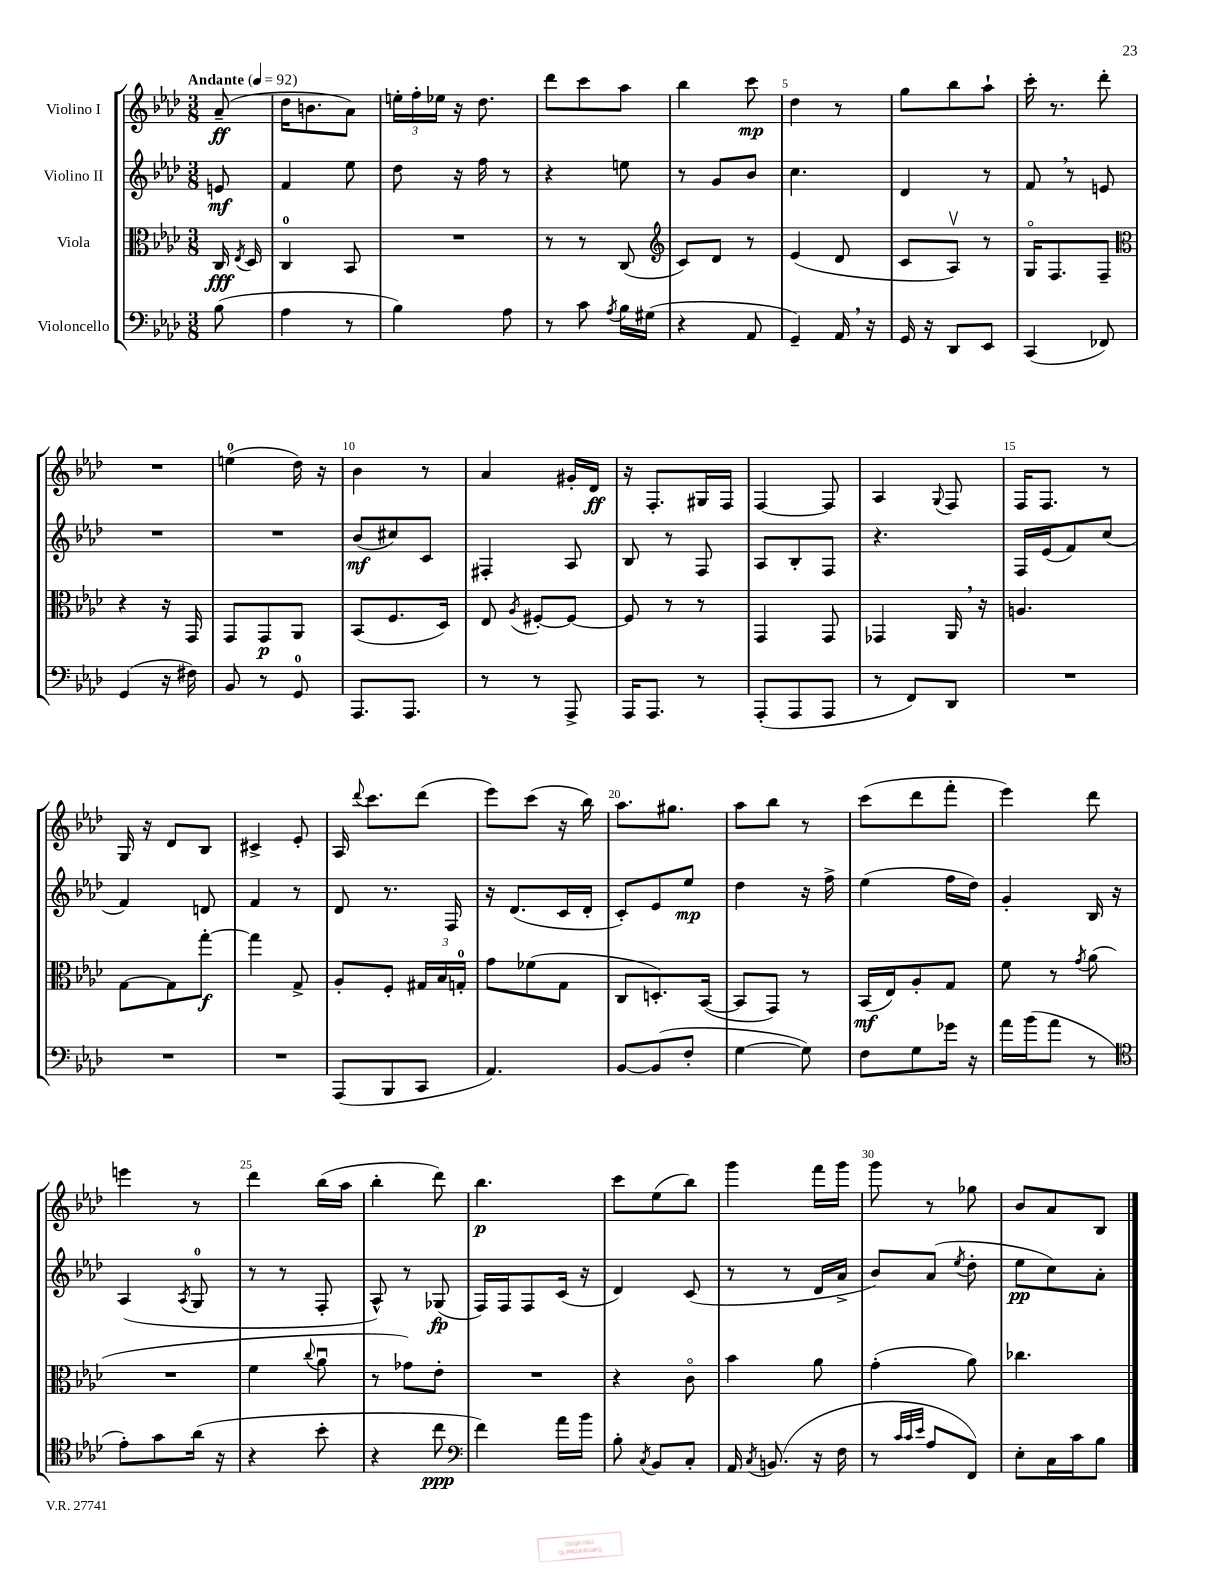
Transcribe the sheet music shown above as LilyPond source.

<<
\new StaffGroup <<
\new Staff = "s0" \with { instrumentName = "Violino I" } {
    \clef treble \key aes \major \numericTimeSignature \time 3/8 \partial 8 \tempo "Andante" 4 = 92
    \autoBeamOff aes'8--\ff( |
    des''16[ b'8. aes'8]) |
    \tuplet 3/2 { e''16[-. f''16-. ees''16] } r16 des''8. |
    des'''8[ c'''8 aes''8] |
    bes''4 c'''8\mp |
    des''4 r8 |
    g''8[ bes''8 aes''8]-! |
    c'''16-. r8. des'''8-. |
    R4. |
    e''4-0( des''16) r16 |
    bes'4 r8 |
    aes'4 gis'16[-. des'16]\ff |
    r16 f8.[-. gis16 f16] |
    f4~ f8 |
    aes4 \appoggiatura { g8 } f8 |
    f16[ f8.] r8 |
    g16 r16 des'8[ bes8] |
    cis'4-> ees'8-. |
    aes16 \appoggiatura { des'''8 } c'''8.[ des'''8]( |
    ees'''8[) c'''8]( r16 bes''16) |
    aes''8.[ gis''8.] |
    aes''8[ bes''8] r8 |
    c'''8[( des'''8 f'''8]-. |
    ees'''4) des'''8 |
    e'''4 r8 |
    des'''4 bes''16[( aes''16] |
    bes''4-. des'''8) |
    bes''4.\p |
    c'''8[ ees''8( bes''8]) |
    g'''4 f'''16[ g'''16] |
    g'''8 r8 ges''8 |
    bes'8[ aes'8 bes8] \bar "|." |
}
\new Staff = "s1" \with { instrumentName = "Violino II" } {
    \clef treble \key aes \major \numericTimeSignature \time 3/8 \partial 8
    \autoBeamOff e'8\mf |
    f'4 ees''8 |
    des''8 r16 f''16 r8 |
    r4 e''8 |
    r8 g'8[ bes'8] |
    c''4. |
    des'4 r8 |
    f'8 \breathe r8 e'8 |
    R4. |
    R4. |
    bes'8[\mf( cis''8) c'8] |
    fis4-. aes8 |
    bes8 r8 f8 |
    aes8[ bes8-. f8] |
    r4. |
    f16[ ees'16( f'8) c''8]( |
    f'4) d'8 |
    f'4 r8 |
    des'8 r8. f16 |
    r16 des'8.[( c'16 des'16]-. |
    c'8[-.) ees'8 ees''8]\mp |
    des''4 r16 f''16-> |
    ees''4( f''16[ des''16]) |
    g'4-. bes16 r16 |
    aes4( \acciaccatura { aes8 } g8-0 |
    r8 r8 f8-. |
    aes8-^) r8 ges8\fp( |
    f16[) f16 f8 c'16]( r16 |
    des'4) c'8( |
    r8 r8 des'16[ aes'16]-> |
    bes'8[) aes'8]( \acciaccatura { ees''8 } des''8-. |
    ees''8[\pp c''8) aes'8]-. \bar "|." |
}
\new Staff = "s2" \with { instrumentName = "Viola" } {
    \clef alto \key aes \major \numericTimeSignature \time 3/8 \partial 8
    \autoBeamOff c16\fff \acciaccatura { ees8 } des16 |
    c4-0 bes,8 |
    R4. |
    r8 r8 c8( |
    \clef treble c'8[) des'8] r8 |
    ees'4( des'8 |
    c'8[ aes8]\upbow) r8 |
    g16[\flageolet f8. f8]-- |
    \clef alto r4 r16 g,16 |
    g,8[ g,8\p aes,8] |
    bes,8[( f8. des16]) |
    ees8 \acciaccatura { aes8 } fis8[~-. fis8]~ |
    fis8 r8 r8 |
    g,4 g,8 |
    ges,4 aes,16 \breathe r16 |
    a4. |
    g8[~ g8 g''8]~-.\f |
    g''4 g8-> |
    aes8[-. f8]-. \tuplet 3/2 { gis16[ bes16 g16]-0-. } |
    g'8[ fes'8( g8] |
    c8[ d8.-.) bes,16]~( |
    bes,8[ g,8]) r8 |
    bes,16[\mf( ees16) aes8-. g8] |
    f'8 r8 \acciaccatura { g'8 } aes'8( |
    R4. |
    f'4 \appoggiatura { c''8 } aes'8\downbow |
    r8 ges'8[) ees'8]-. |
    R4. |
    r4 c'8\flageolet |
    bes'4 aes'8 |
    g'4-.( aes'8) |
    ces''4. \bar "|." |
}
\new Staff = "s3" \with { instrumentName = "Violoncello" } {
    \clef bass \key aes \major \numericTimeSignature \time 3/8 \partial 8
    \autoBeamOff bes8( |
    aes4 r8 |
    bes4) aes8 |
    r8 c'8 \acciaccatura { aes8 } bes16[ gis16]( |
    r4 aes,8 |
    g,4--) aes,16 \breathe r16 |
    g,16 r16 des,8[ ees,8] |
    c,4( fes,8) |
    g,4( r16 fis16) |
    bes,8 r8 g,8-0 |
    aes,,8.[ aes,,8.] |
    r8 r8 aes,,8-> |
    aes,,16[ aes,,8.] r8 |
    aes,,8[-.( aes,,8 aes,,8] |
    r8 f,8[) des,8] |
    R4. |
    R4. |
    R4. |
    aes,,8[( bes,,8 c,8] |
    aes,4.) |
    bes,8[~ bes,8( f8]-. |
    g4~ g8) |
    f8[ g8 ges'16] r16 |
    aes'16[ bes'16( aes'8] r8 |
    \clef tenor ees'8[-.) g'8 aes'16]( r16 |
    r4 bes'8-. |
    r4 c''8\ppp |
    \clef bass f'4) aes'16[ bes'16] |
    bes8-. \acciaccatura { c8 } bes,8[ c8]-. |
    aes,16 \acciaccatura { c8 } b,8.( r16 f16 |
    r8 \grace { c'32[ c'32 ees'32] } aes8[ f,8]) |
    ees8[-. c16 c'16 bes8] \bar "|." |
}
>>
>>
\layout { \context { \Score \override BarNumber.break-visibility = ##(#f #t #t) barNumberVisibility = #(every-nth-bar-number-visible 5) } }
